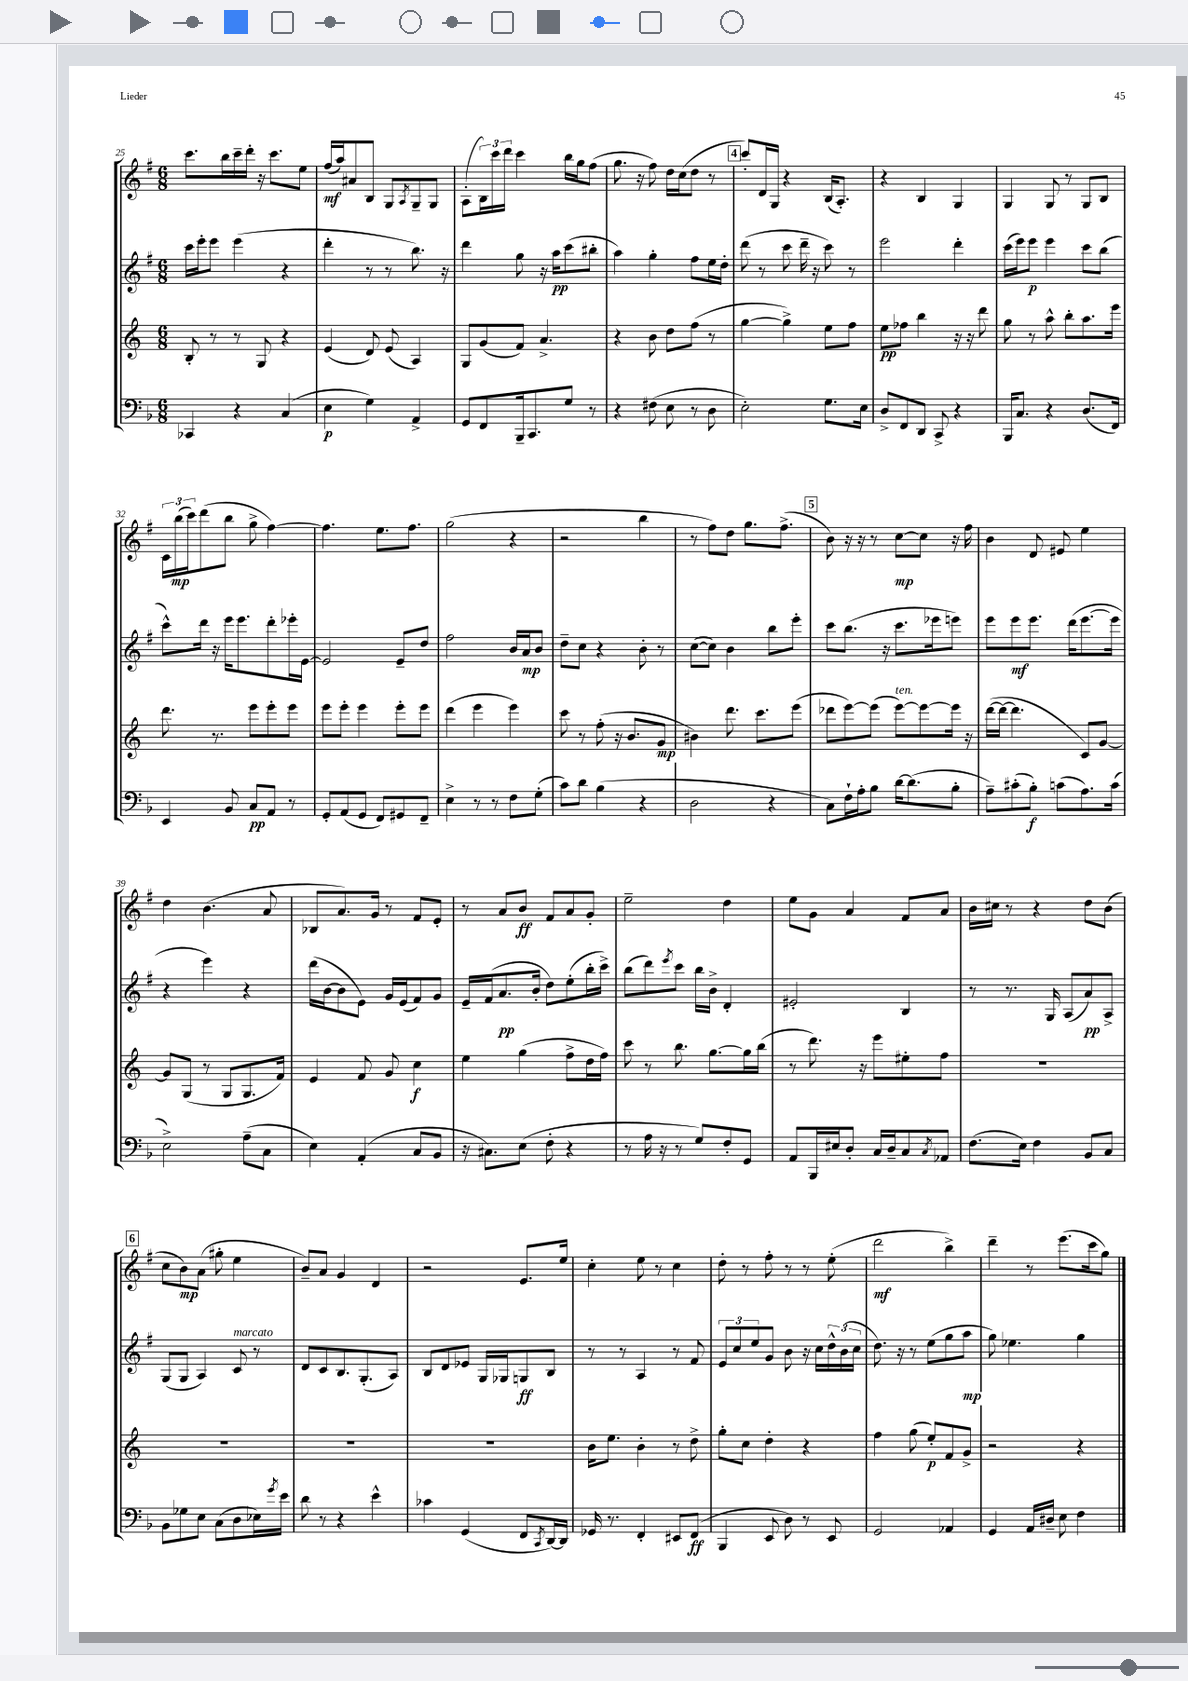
<<
\new StaffGroup <<
\new Staff = "s0" {
    \clef treble \key g \major \numericTimeSignature \time 6/8
    c'''8. b''16 c'''16-- d'''16-. r16 c'''8. e''8 |
    fis''16\mf( a''16) ais'8 b8 g8 \acciaccatura { a8 } g8-- g8 |
    a8-.( \tuplet 3/2 { b16) c'''16 d'''16 } c'''4 b''16 g''16 fis''8( |
    g''8. r16 fis''8) d''16 c''16( d''8 r8 |
    \mark \markup { \box "4" } c'''8-.) d'16 g16 r4 b16( a8.-.) |
    r4 b4 g4 |
    g4 g8 r8 g8 b8 |
    \tuplet 3/2 { c'16 b''16\mp( c'''16) } d'''8( b''8 g''8-> fis''4~) |
    fis''4. e''8. fis''8. |
    g''2( r4 |
    r2 b''4 |
    r8 fis''8) d''8 g''8. fis''8.->( |
    \mark \markup { \box "5" } b'8) r16 r16 r8 c''8~\mp c''8 r16 fis''16 |
    b'4 d'8 eis'8 e''4 |
    d''4 b'4.( a'8 |
    bes8 a'8.) g'16 r8 fis'8 e'8-. |
    r8 a'8 b'8\ff fis'8 a'8 g'8-. |
    e''2-- d''4 |
    e''8 g'8 a'4 fis'8 a'8 |
    b'16 cis''16 r8 r4 d''8 b'8( |
    \mark \markup { \box "6" } c''8 b'8\mp) a'8( gis''8-. e''4 |
    b'8--) a'8 g'4 d'4 |
    r2 e'8. e''16 |
    c''4-. e''8 r8 c''4 |
    d''8-. r8 fis''8-. r8 r8 e''8-.( |
    d'''2\mf b''4->) |
    d'''4-- r8 e'''8.( c'''16 g''8) \bar "|." |
}
\new Staff = "s1" {
    \clef treble \key g \major \numericTimeSignature \time 6/8
    c'''16 e'''16-. e'''8 e'''4( r4 |
    d'''4-. r8 r8 b''8.) r16 |
    d'''4 g''8 r16 a''16\pp c'''8( bis''8-. |
    a''4) g''4-. fis''8 e''16 d''16-. |
    \mark \markup { \box "4" } d'''8( r8 c'''8 d'''16-- r16 c'''8) r8 |
    e'''2 d'''4-. |
    c'''16( e'''16) e'''8\p e'''4 c'''8 b''8( |
    c'''8-^) d'''16 r16 e'''16 e'''8. d'''8-. ees'''16-. e'16~ |
    e'2 e'8-- d''8 |
    fis''2 b'16 a'16\mp b'8 |
    d''8-- c''8 r4 b'8-. r8 |
    c''8~( c''8) b'4 b''8 e'''8-. |
    \mark \markup { \box "5" } c'''8 b''8.( r16 c'''8. ees'''16 e'''8) |
    e'''8 e'''8\mf e'''8. d'''16( e'''8.~ e'''16 |
    r4 e'''4) r4 |
    d'''16( b'16~ b'8 e'8) g'16 e'16( fis'8) g'8 |
    e'16-- fis'16( a'8.\pp b'16-. d''8) e''8-.( b''16-. c'''16->) |
    b''8( d'''8) \acciaccatura { e'''8 } c'''8 b''16 b'16-> d'4-. |
    eis'2-. b4 |
    r8 r8. g16 a8( a'8\pp) a8-> |
    \mark \markup { \box "6" } g8( g8 a4) c'8^\markup { \italic "marcato" } r8 |
    d'8 c'8 b8. g8.-.( a8) |
    b8 d'8 ees'8 g16 ges16 g8\ff b8 |
    r8 r8 a4 r8 fis'8 |
    \tuplet 3/2 { e'8 c''8 e''8 } g'8 b'8 r16 c''16 \tuplet 3/2 { d''16-^ b'16( c''16 } |
    d''8.) r16 r8 e''8( g''8 a''8\mp |
    g''8) ees''4. g''4 \bar "|." |
}
\new Staff = "s2" {
    \clef treble \key c \major \numericTimeSignature \time 6/8
    b8-. r8 r8 g8 r4 |
    e'4( d'8) e'8( a4) |
    g8 g'8( f'8) a'4.-> |
    r4 b'8 d''8 f''8( r8 |
    \mark \markup { \box "4" } g''4~ g''4->) e''8 f''8 |
    e''8\pp fes''8 b''4 r16 r16 d'''8 |
    g''8 r8 a''8-^ b''8-. a''8. e'''16 |
    d'''8. r8. e'''8 e'''8-. e'''8 |
    e'''8 e'''8-. e'''4 e'''8-. e'''8 |
    d'''4( e'''4 e'''4) |
    c'''8 r8 f''8-.( r16 b'8. g'8\mp |
    bis'4) d'''8. c'''8. e'''8( |
    \mark \markup { \box "5" } des'''8 e'''8~) e'''8( e'''8~^\markup { \italic "ten." }) e'''8~ e'''16 r16 |
    d'''16~( d'''16~ d'''4. c'8) g'8~ |
    g'8 g8( r8 g8 g8. f'16) |
    e'4 f'8 g'8 c''4\f |
    e''4 g''4( f''8-> d''16 f''16) |
    c'''8 r8 b''8. g''8.~ g''16 b''16( |
    r8 d'''8.) r16 e'''8 eis''8-. f''8 |
    R2. |
    \mark \markup { \box "6" } R2. |
    R2. |
    R2. |
    b'16 e''8. b'4-. r8 d''8-> |
    g''8-. c''8 d''4-. r4 |
    f''4 g''8( e''8-.\p) f'8 g'8-> |
    r2 r4 \bar "|." |
}
\new Staff = "s3" {
    \clef bass \key f \major \numericTimeSignature \time 6/8
    ces,4 r4 c4( |
    e4\p g4) a,4-> |
    g,8 f,8 bes,,16-- c,8. g8 r8 |
    r4 fis8( e8 r8 d8 |
    \mark \markup { \box "4" } e2-.) g8. e16 |
    d8-> f,8 d,8 c,8-> r4 |
    bes,,16 c8. r4 d8.( f,16) |
    e,4 bes,8 c8\pp a,8 r8 |
    g,8-. a,8( g,8 f,8) gis,8 f,8-- |
    e4-> r8 r8 f8 g8-.( |
    c'8) d'8 bes4( r4 |
    d2 r4 |
    \mark \markup { \box "5" } c8) f16-! a16-. bes8 d'16~ d'8.( bes8-. |
    a8--) cis'8-.( bes8-.\f) c'8( a8.) c'16( |
    e2->) a8--( c8 |
    e4) a,4-.( c8 bes,8 |
    r16 cis8.) e8( f8-. r4 |
    r8 a16 r16 r8 g8) f8-. g,8 |
    a,8 bes,,16 eis16 d8-. c16 d16-- c8 \acciaccatura { c8 } aes,8 |
    f8.( e16) f4 bes,8 c8 |
    \mark \markup { \box "6" } bes,8 ges8 e8 c8( d8 ees16) \acciaccatura { g'8 } e'16 |
    d'8 r8 r4 e'4-^ |
    ces'4 g,4( f,8 \acciaccatura { c,8 } d,16~) d,16 |
    ges,16 r8. f,4-. eis,8 f,8\ff( |
    bes,,4 e,8 d8) r8 e,8 |
    g,2 aes,4 |
    g,4 a,16 dis16-- e8 f4 \bar "|." |
}
>>
>>
\layout { \context { \Score currentBarNumber = #25 } }
